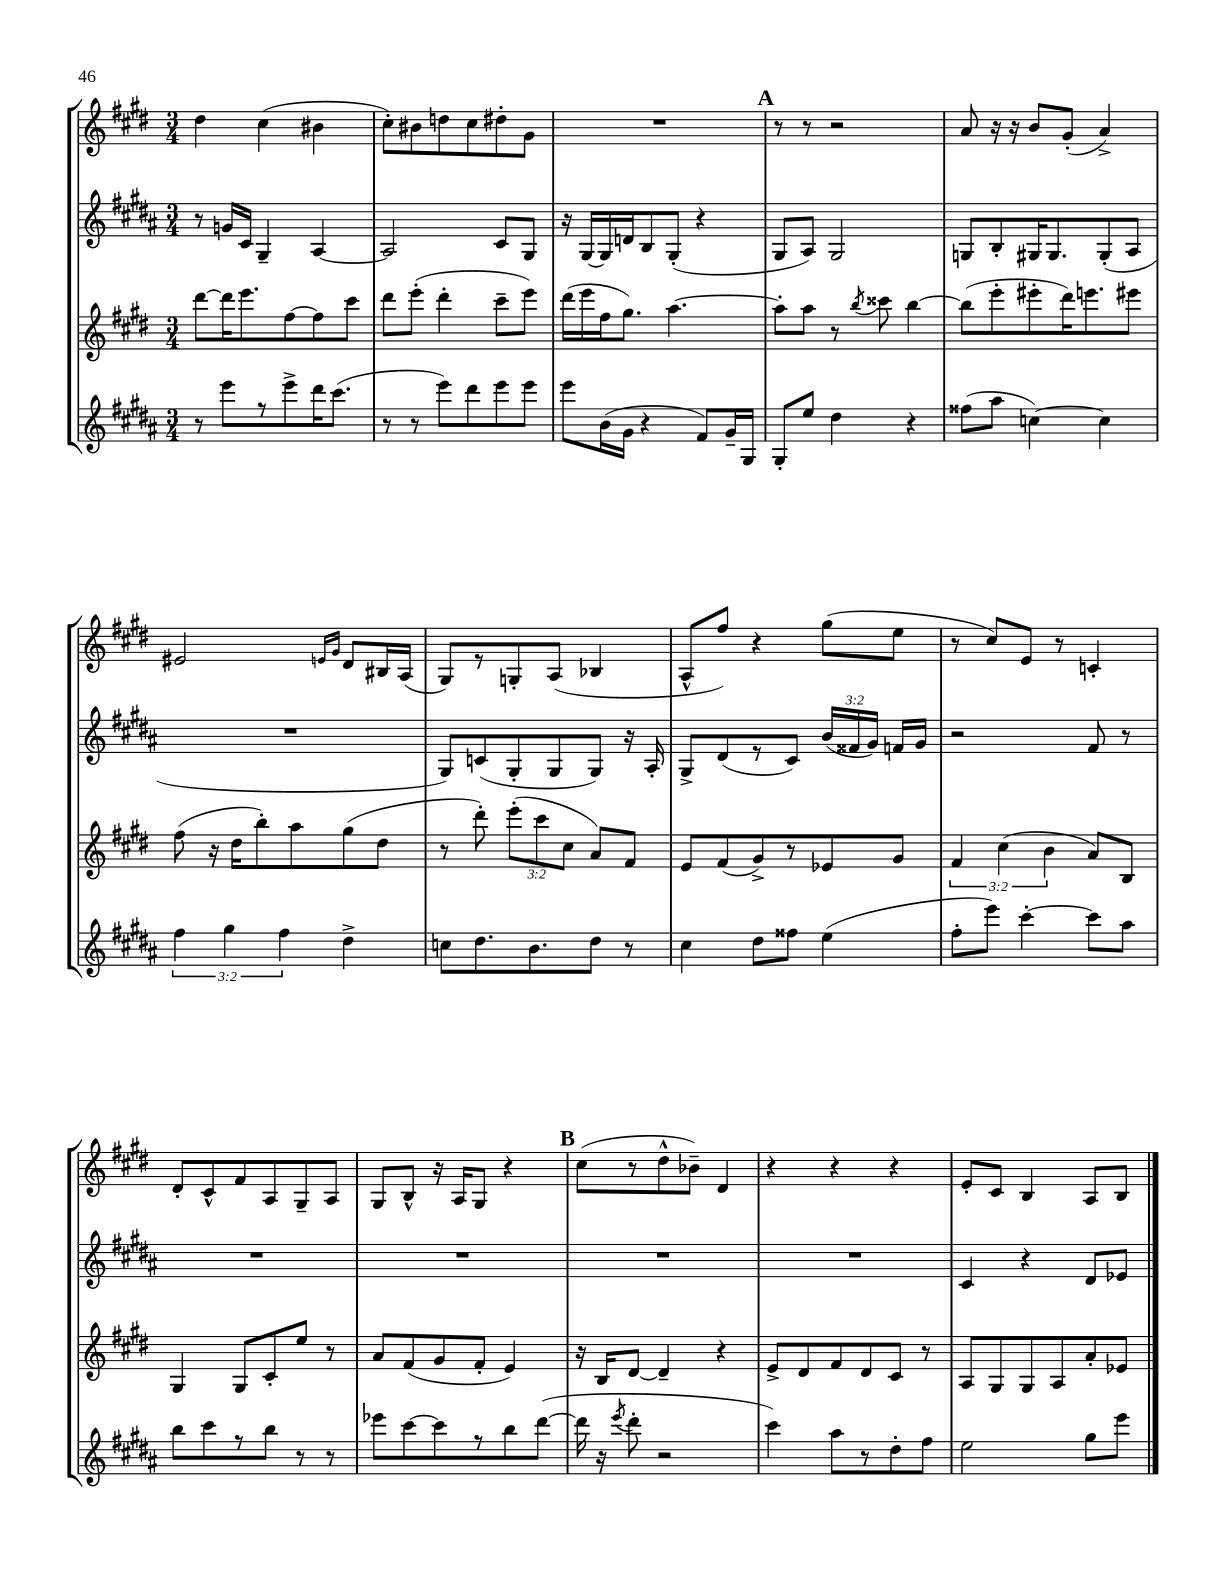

**kern	**kern	**kern	**kern
*part4	*part3	*part2	*part1
*staff4	*staff3	*staff2	*staff1
*clefG2	*clefG2	*clefG2	*clefG2
*k[f#c#g#d#a#]	*k[f#c#g#d#]	*k[f#c#g#d#a#]	*k[f#c#g#d#]
*M3/4	*M3/4	*M3/4	*M3/4
=100	=100	=100	=100
8r	[8ddd#\L	8r	4dd#\
8eee\L	16ddd#\K]	16gn/LL	.
.	8.eee\	16c#/JJ	.
8r	.	4G#~/	(4cc#\
8eee^\	[8ff#\	.	.
16ddd#\K	8ff#\]	[4A#/	4b#X\
(8.ccc#\J	.	.	.
.	8ccc#\J	.	.
=101	=101	=101	=101
8r	8ddd#\L	2A#/]	8cc#'\L)
8r	(8eee'\J	.	8b#X\
8eee\L)	4ddd#'\	.	8ddn\
8ddd#\	.	.	8cc#\
8eee\	8ccc#~\L	8c#/L	8dd#X'\
8eee\J	8eee\J)	8G#/J	8g#\J
=102	=102	=102	=102
8eee\L	(16ddd#\LL	16r	2.r
.	16eee\	[16G#/LL	.
(16b\L	16ff#\J	16G#/]	.
16g#\JJ	8.gg#\J)	16dn/J	.
4r	.	8B/	.
.	[4.aa\	(8G#'/J	.
8f#/L)	.	4r	.
16g#~/L	.	.	.
16G#/JJ	.	.	.
!!LO:REH:place=s1:t=A
=103	=103	=103	=103
8G#'/L	8aa'\L]	8G#/L	8r
8ee/J	8aa\J	8A#/J)	8r
4dd#\	8r	2G#/	2r
.	8qbb/	.	.
.	8ccc##X\	.	.
4r	[4bb\	.	.
=104	=104	=104	=104
(8ff##X\L	(8bb\L]	8Gn/L	8a/
8aa#\J	8eee'\	8B'/	16r
.	.	.	16r
[4ccn\)	8eee#X'\	16G#X/K	8b/L
.	.	8.G#/	.
.	16ddd#\K)	.	(8g#'/J
.	8.eeen\	.	.
4cc\]	.	(8G#'/	4a^/)
.	8eee#X\J	8A#/J	.
!!LO:LB:g=z
=105	=105	=105	=105
6ff#\	(8ff#\	2.r	2e#X/
.	16r	.	.
6gg#\	.	.	.
.	16dd#\KL	.	.
.	8bb'\)	.	.
6ff#\	.	.	.
.	8aa\	.	.
.	.	.	16qqen/LL
.	.	.	16qqg#/JJ
4dd#^\	(8gg#\	.	8d#/L
.	8dd#\J	.	16B#X/L
.	.	.	(16A/JJ
=106	=106	=106	=106
8ccn\L	8r	8G#/L)	8G#/L)
8.dd#\	8ddd#'\)	(8cn/	8r
.	(12eee'\L	8G#'/	8Gn'/
8.b\	.	.	.
.	12ccc#\	.	.
.	.	8G#/	(8A/J
.	12cc#\J	.	.
8dd#\J	8a/L)	8G#/J)	4B-X/
8r	8f#/J	16r	.
.	.	16A#'/	.
=107	=107	=107	=107
4cc#\	8e/L	8G#^/L	8A^^/L
.	(8f#/	(8d#/	8ff#/J)
8dd#\L	8g#^/)	8r	4r
8ff##X\J	8r	8c#/J)	.
(4ee\	8e-X/	(24b/LL	(8gg#\L
.	.	24f##X/	.
.	.	24g#/JJ)	.
.	8g#/J	16fn/LL	8ee\J
.	.	16g#/JJ	.
=108	=108	=108	=108
8ff#'\L	6f#/	2r	8r
8eee\J)	.	.	8cc#/L)
.	(6cc#\	.	.
[4ccc#'\	.	.	8e/J
.	6b\	.	.
.	.	.	8r
8ccc#\L]	8a/L)	8f#/	4cn'/
8aa#\J	8B/J	8r	.
!!LO:LB:g=z
=109	=109	=109	=109
8bb\L	4G#/	2.r	8d#'/L
8ccc#\	.	.	8c#^^/
8r	8G#/L	.	8f#/
8bb\J	8c#'/	.	8A/
8r	8ee/J	.	8G#~/
8r	8r	.	8A/J
=110	=110	=110	=110
8eee-X\L	8a/L	2.r	8G#/L
[8ccc#\	(8f#/	.	8B^^/J
8ccc#\]	8g#/	.	16r
.	.	.	16A/KL
8r	8f#'/J	.	8G#/J
8bb\	4e/)	.	4r
([8ddd#\J	.	.	.
!!LO:REH:place=s1:t=B
=111	=111	=111	=111
16ddd#\]	16r	2.r	(8cc#\L
16r	16B/KL	.	.
8qeee/	.	.	.
8ddd#'\	[8d#/J	.	8r
2r	4d#~/]	.	8dd#^^\
.	.	.	8b-X~\J)
.	4r	.	4d#/
=112	=112	=112	=112
4ccc#\)	8e^/L	2.r	4r
.	8d#/	.	.
8aa#\L	8f#/	.	4r
8r	8d#/	.	.
8dd#'\	8c#/J	.	4r
8ff#\J	8r	.	.
=113	=113	=113	=113
2ee\	8A/L	4c#/	8e'/L
.	8G#/	.	8c#/J
.	8G#/	4r	4B/
.	8A/	.	.
8gg#\L	8a'/	8d#/L	8A/L
8eee\J	8e-X/J	8e-X/J	8B/J
==	==	==	==
*-	*-	*-	*-
